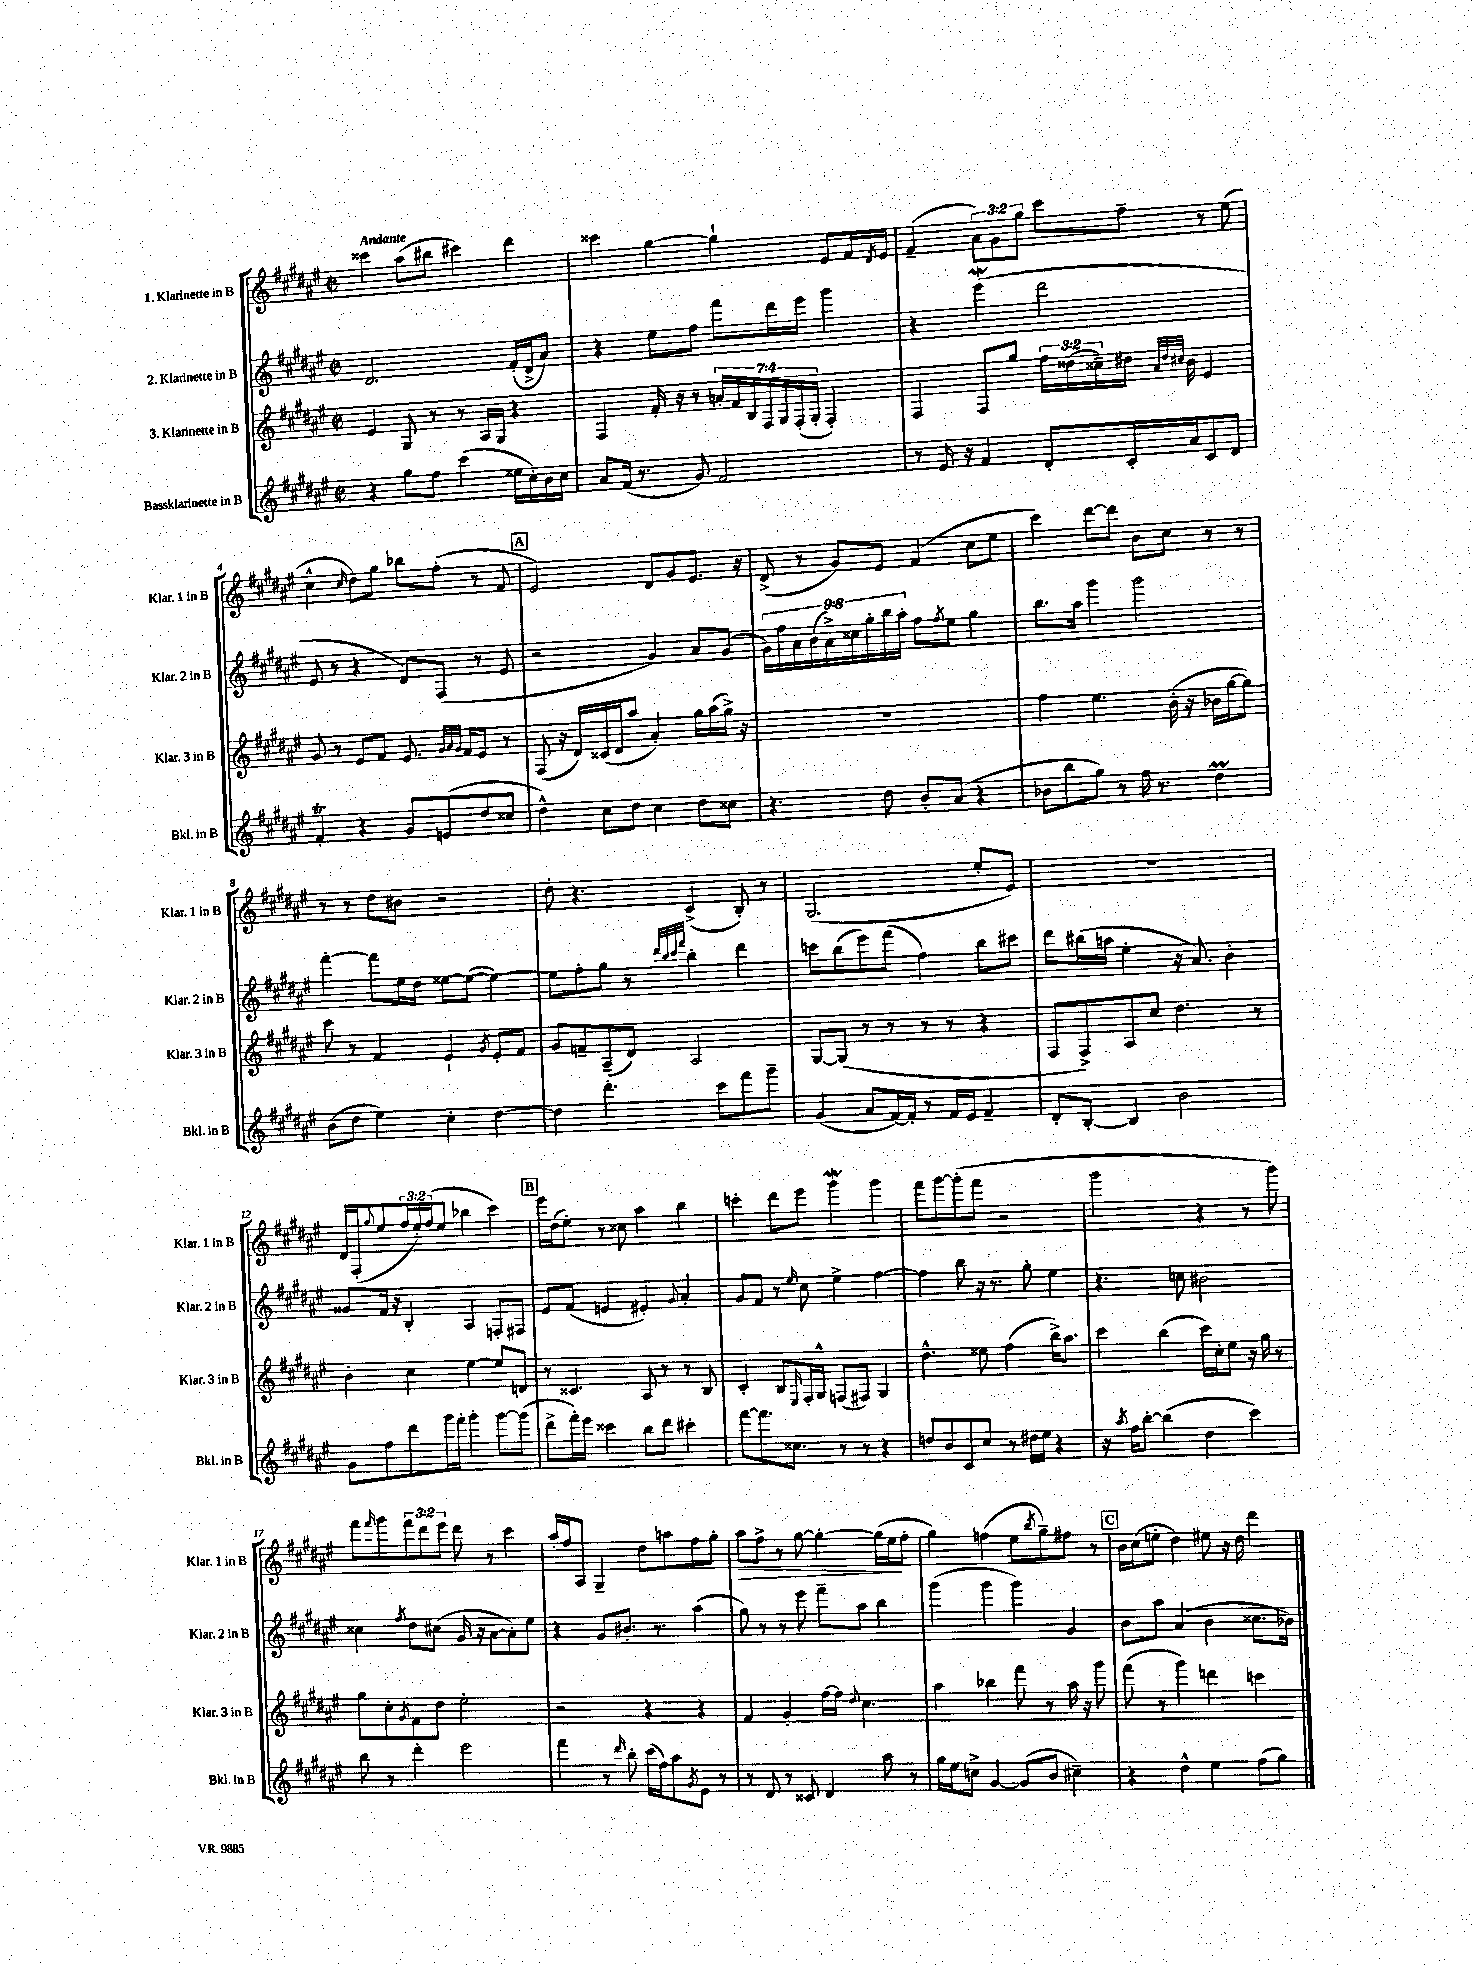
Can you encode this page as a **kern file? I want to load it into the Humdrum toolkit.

**kern	**kern	**kern	**kern
*staff4	*staff3	*staff2	*staff1
*clefG2	*clefG2	*clefG2	*clefG2
*k[f#c#g#d#a#e#]	*k[f#c#g#d#a#e#]	*k[f#c#g#d#a#e#]	*k[f#c#g#d#a#e#]
*M2/2	*M2/2	*M2/2	*M2/2
*met(c|)	*met(c|)	*met(c|)	*met(c|)
4r	4e#	2.d#	4ccc##
8gg#	8G#	.	(8aa#
8ff#	8r	.	8bb#
(4ccc#	8r	.	4ccc#)
.	16A#	.	.
.	16G#	.	.
16ee##	4r	(16f#'	4ddd#
16cc#')	.	16d#^	.
16b	.	8a#)	.
16cc#	.	.	.
=	=	=	=
8a#	4F#	4r	4ccc##
(16f#	.	.	.
8.r	.	.	.
.	16f#'	8ee#	[4gg#
.	16r	.	.
8g#)	8r	8ff#	.
2f#	28a'	8fff#	4gg#`]
.	28f#	.	.
.	28B	.	.
.	28F#	.	.
.	.	16ddd#	.
.	28G#	.	.
.	(28F#'	.	.
.	.	16eee#	.
.	28G#'	.	.
.	4F#')	4ggg#	8e#
.	.	.	16f#
.	.	.	8qd#
.	.	.	16e#
=	=	=	=
8r	4F#	4r	(4f#~
16e#	.	.	.
16r	.	.	.
4f#	8F#	(4eee#	12a#)
.	.	.	12g#
.	8gg#	.	.
.	.	.	12gg#
8d#'	24ff#	2ddd#	8ccc#
.	(24dd##	.	.
.	24cc##~)	.	.
16c#'	16dd#	.	8ff#~
.	32qqa#	.	.
.	32qqdd#	.	.
.	32qqcc#	.	.
16a#	16b	.	.
8c#	4e#	.	8r
8d#	.	.	(8ee#
=	=	=	=
4f#'	8g#	8e#	4cc#^^
.	8r	8r	.
.	.	.	16qqcc#
4r	8e#	4r	8dd#)
.	8f#	.	8gg#
8g#	8.e#	8d#)	8bb-
(8e	.	(8F#	(8ff#'
.	32qqg#	.	.
.	32qqa#	.	.
.	32qqg#	.	.
.	16f#	.	.
8dd#	8e#	8r	8r
8cc##	8r	8e#	8f#
=	=	=	=
4dd#^^)	(8F#	2r	2e#)
.	16r	.	.
.	16d#)	.	.
8cc#	(16c##	.	.
.	16d#	.	.
8dd#	8aa#	.	.
4cc#	4a#')	4g#)	8d#
.	.	.	8g#
8dd#	16gg#	8a#	8.e#
.	(16aa#	.	.
8cc##	16gg#^)	(8g#	.
.	16r	.	16r
=	=	=	=
4.r	1r	18g#)	(8d#^
.	.	18ff#	.
.	.	18a#	.
.	.	.	8r
.	.	(18b	.
.	.	18a#^)	.
.	.	.	8g#)
.	.	18cc##	.
.	.	18gg#'	.
8dd#	.	.	8e#
.	.	18bb	.
.	.	18aa#'	.
8b'	.	8ff#	(4f#
.	.	8qff#	.
(8a#	.	8ee#	.
4r	.	4gg#	8cc#
.	.	.	8ee#
=	=	=	=
8b-	4ff#	8.bb	4ccc#)
8bb	.	.	.
.	.	16aa#	.
8gg#)	4.ee#	4ggg#	[8ddd#
8r	.	.	8ddd#]
16ff#	.	2ggg#	8b
8.r	.	.	.
.	(16b'	.	8cc#
.	16r	.	.
4dd#	16b-	.	8r
.	[16gg#	.	.
.	8gg#])	.	8r
=	=	=	=
(8b	8ccc#	[4fff#'	8r
8dd#	8r	.	8r
4ee#)	4f#	8fff#]	8dd#
.	.	16ee#	8b#
.	.	16dd#	.
4cc#'	4e#`	[8ee##	2r
.	.	(8ee##_	.
.	8qg#	.	.
[4dd#	8e#'	4ee##_)	.
.	8f#	.	.
=	=	=	=
4dd#]	8g#	8ee##]	8dd#'
.	8f~	8ff#'	4.r
4.ddd#'	(8A#~	8gg#	.
.	8d#)	8r	.
.	.	32qqddd#	.
.	.	32qqbb	.
.	.	32qqccc#	.
.	.	32qqfff#	.
.	2A#	4bb'	(4c#^
8ccc#	.	.	.
8fff#	.	4ddd#	8B')
8ggg#~	.	.	8r
=	=	=	=
(4g#	[8G#	8ccc	(2.G#
.	(8G#]	(8bb	.
8a#	8r	8eee#)	.
[16f#)	8r	(8fff#	.
16f#']	.	.	.
8r	8r	4ff#)	.
16f#	8r	.	.
16e#	.	.	.
4f#~	4r	8bb	8ee#'
.	.	8ccc#	8e#)
=	=	=	=
8d#'	8F#	8ddd#	1r
[8B'	8F#^)	(16bb#	.
.	.	16aa	.
4B]	8A#	4ee#'	.
.	8cc#	.	.
2b	4.dd#	16r	.
.	.	8.a#)	.
.	.	4b'	.
.	8r	.	.
=	=	=	=
8g#	4b'	8g##	16d#
.	.	.	(16F#'
.	.	.	8qqgg#
8ff#	.	16f#	8ee#
.	.	16r	.
8ddd#	4cc#	4B'	24ff#
.	.	.	24ee#')
.	.	.	(24ff#
16ggg#	.	.	8ee#
16fff#'	.	.	.
4ggg#'	[4ee#	4A#	4bb-
[8ggg#	8ee#]	8F'	4ccc#)
(8ggg#]	8d	8F#	.
=	=	=	=
8ddd#^	8r	8e#	16eee#
.	.	.	(16dd#
16fff#')	4.c##	(8f#	8ee#')
16eee#	.	.	.
4ccc##	.	4e	8r
.	.	.	8cc##
8bb	8A#	4e#')	4aa#
8ddd#	8r	.	.
.	.	8qqg#	.
4ccc#'	8r	4a#'	4bb
.	8B	.	.
=	=	=	=
[8fff#	4c#'	8g#	4ccc'
8.fff#]	.	8f#	.
.	8B	8r	8ddd#
8.cc##	.	.	.
.	16qqE#	16qqee#	.
.	16F#'	8cc#	8eee#
.	16G#^^	.	.
8r	(8F	4ee#^	4ggg#
8r	8F#)	.	.
4r	4G#	[4ff#	4ggg#
=	=	=	=
8dd	4.dd#^^	4ff#]	8fff#
8b	.	.	[8ggg#
8c#	.	8bb	(8ggg#']
8cc#	8ee##	16r	8fff#
.	.	8.r	.
8r	(4ff#	.	2r
16dd#	.	8gg#'	.
16ee#	.	.	.
4r	16bb^)	4ee#	.
.	8.aa#	.	.
=	=	=	=
16r	4ccc#	4.r	2ggg#
8qaa#	.	.	.
16ff#	.	.	.
[8bb'	.	.	.
(4bb]	(4bb	.	.
.	.	8cc	.
4dd#	16ccc#)	2b#	4r
.	16cc#'	.	.
.	8ee#	.	.
4ccc#)	16r	.	8r
.	16gg#	.	.
.	8r	.	8ggg#)
=	=	=	=
8bb	8gg#	4cc##	8fff#
.	.	.	16qqfff#
8r	8cc#'	.	8ggg#
.	8qg#	8qff#	.
4ddd#'	8f#	8dd#	12fff#
.	.	.	12ddd#
.	8dd#	(8cc#	.
.	.	.	12eee#
2eee#	2ee#'	16g#	8ddd#
.	.	16r	.
.	.	[8a#	8r
.	.	8a#'])	4ccc#
.	.	8ee#	.
=	=	=	=
4fff#	2r	4r	16aa#'
.	.	.	16ff#
.	.	.	8A#
8r	.	8g#	4G#~
16qqddd#	.	.	.
8bb'	.	8.b#'	.
(16ccc#	4r	.	8dd#
16ff#)	.	8.r	.
8aa#	.	.	8aa
8qg#	.	.	.
8e#	4r	(4aa#	8ff#
8r	.	.	8gg#'
=	=	=	=
8r	4f#	8gg#)	8aa#
8d#	.	8r	8ff#^
8r	4g#'	8r	8r
8c##	.	8eee#	[8gg#
4d#	[16ff#	8fff#~	4gg#'_
.	16ff#]	.	.
.	8qqdd#	.	.
.	4.cc#	8aa#	.
8aa#	.	4bb	(16gg#]
.	.	.	16ee#
8r	.	.	8ff#'
=	=	=	=
16gg#	4aa#	(4ggg#	4gg#)
16ee#	.	.	.
8cc^	.	.	.
[4g#	4bb-	4ggg#	(4ff
(8g#]	8fff#	4ggg#)	8ee#
.	.	.	8qbb
8b	8r	.	8gg#~)
4cc#~)	16aa#	4g#	8ff#
.	16r	.	.
.	8ggg#	.	8r
=	=	=	=
4r	(8fff#	8b	16b
.	.	.	(16cc#
.	8r	8aa#	8ee'
4dd#^^	4ggg#)	(4a#	4dd#)
4ee#	4ddd	4b	8ee#
.	.	.	16r
.	.	.	16dd#
(8ff#	4ccc	8.cc##	4ddd#
8gg#)	.	.	.
.	.	16b-)	.
==	==	==	==
*-	*-	*-	*-
